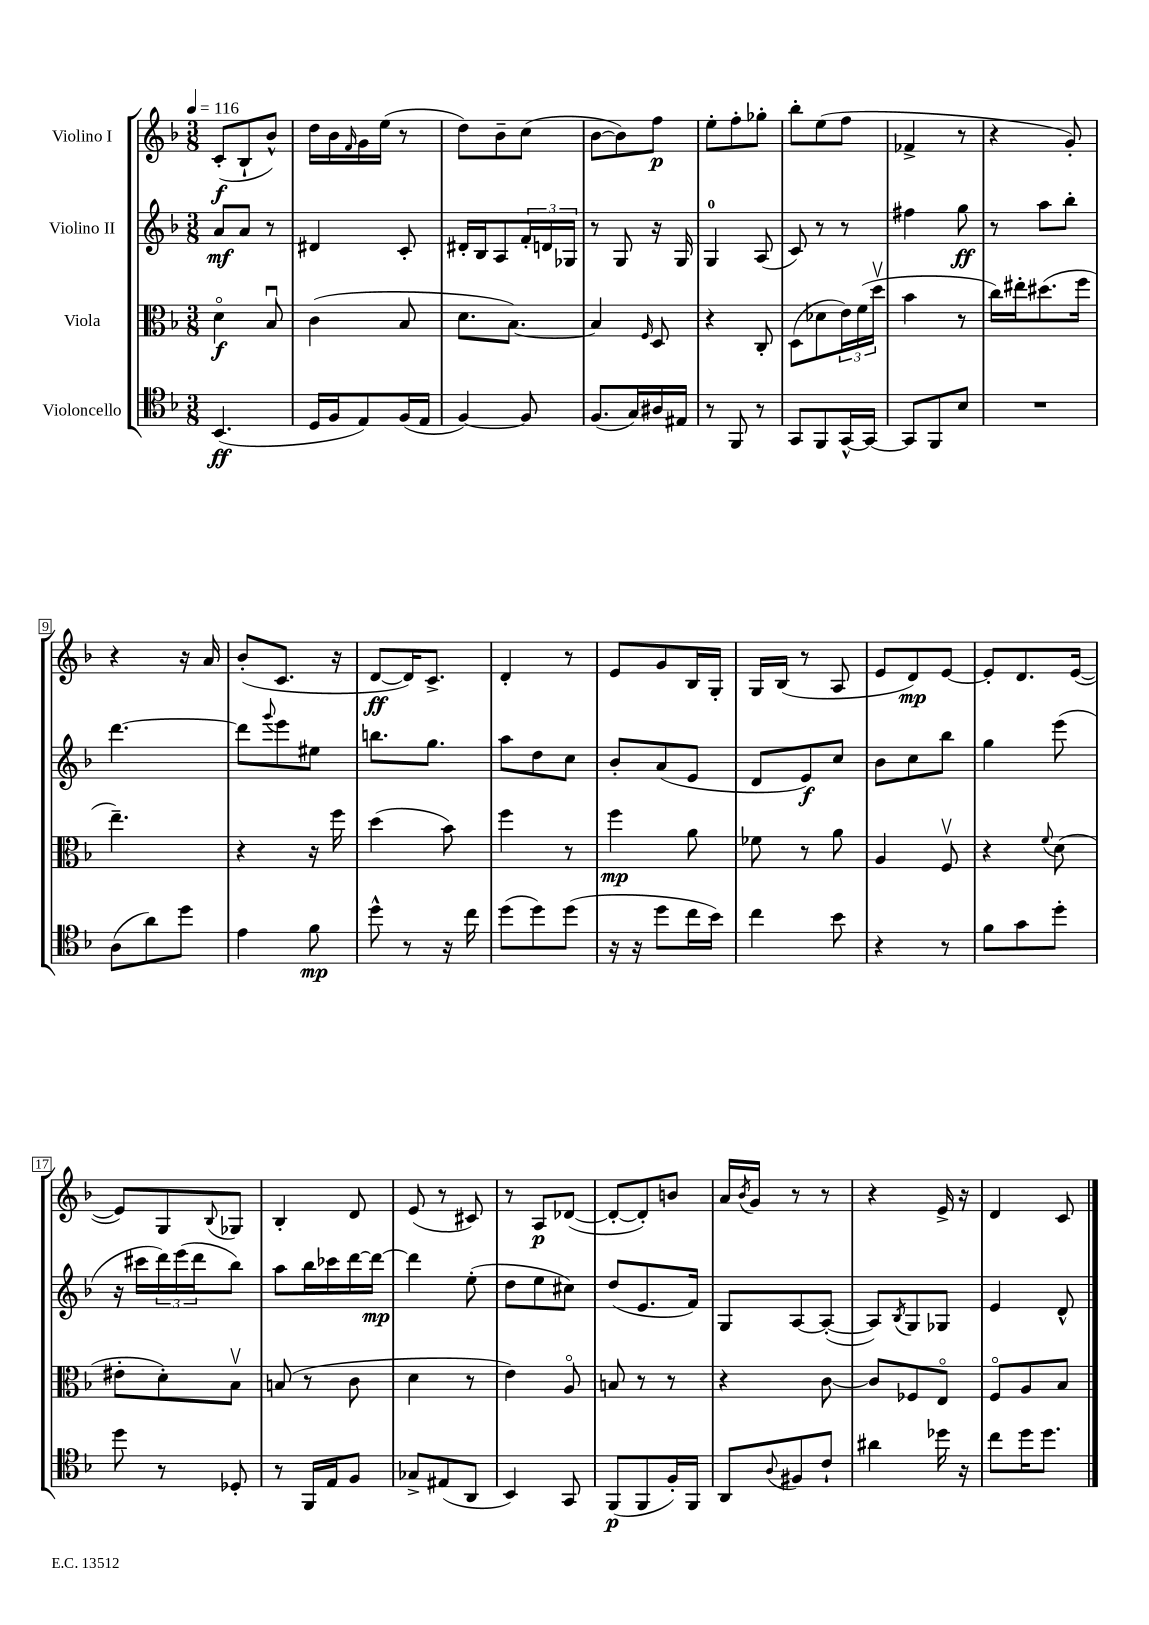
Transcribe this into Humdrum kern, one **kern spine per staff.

**kern	**kern	**kern	**kern
*staff4	*staff3	*staff2	*staff1
*clefC4	*clefC3	*clefG2	*clefG2
*k[b-]	*k[b-]	*k[b-]	*k[b-]
*M3/8	*M3/8	*M3/8	*M3/8
*MM116	*MM116	*MM116	*MM116
(4.BB-	4do	8a	(8c'
.	.	8a	8B-`
.	8B-u	8r	8b-^^)
=	=	=	=
16D	(4c	4d#	16dd
16F	.	.	16b-
.	.	.	16qqf
8E)	.	.	16g
.	.	.	(16ee
(16F	8B-	8c'	8r
16E	.	.	.
=	=	=	=
[4F)	8.d	16d#'	8dd)
.	.	16B-	.
.	.	8A	8b-~
.	[8.B-)	.	.
8F]	.	24f'	(8cc
.	.	24d	.
.	.	24G-	.
=	=	=	=
(8.F	4B-]	8r	[8b-
.	.	8G	8b-])
16G)	.	.	.
.	16qqF	.	.
16A#	8D	16r	8ff
16E#	.	16G	.
=	=	=	=
8r	4r	4G	8ee'
8FF	.	.	8ff'
8r	8C'	(8A	8gg-'
=	=	=	=
8GG	(8D	8c)	8bb-'
8FF	8d-	8r	(8ee
[16GG^^	24e)	8r	8ff
.	(24f	.	.
16GG_	.	.	.
.	24ddv	.	.
=	=	=	=
8GG]	4b-	4ff#	4f-^
8FF	.	.	.
8B-	8r	8gg	8r
=	=	=	=
4.r	16cc)	8r	4r
.	16ee#'	.	.
.	(8.dd#	8aa	.
.	.	8bb-'	8g')
.	16ff	.	.
=	=	=	=
(8A	4.ee~)	[4.ddd	4r
8a)	.	.	.
8dd	.	.	16r
.	.	.	16a
=	=	=	=
4e	4r	8ddd]	(8b-'
.	.	8qqggg	.
.	.	8eee	8.c
8f	16r	8ee#	.
.	16ff	.	16r
=	=	=	=
8dd^^	(4dd	8.bb	[8d
8r	.	.	16d])
.	.	8.gg	8.c^
16r	8b-)	.	.
16cc	.	.	.
=	=	=	=
(8dd	4ff	8aa	4d'
8dd)	.	8dd	.
(8dd	8r	8cc	8r
=	=	=	=
16r	4ff	8b-'	8e
16r	.	.	.
8dd	.	(8a	8g
16cc	8a	8e	16B-
16b-)	.	.	16G'
=	=	=	=
4cc	8f-	8d	16G
.	.	.	(16B-
.	8r	8e)	8r
8b-	8a	8cc	8A
=	=	=	=
4r	4A	8b-	8e
.	.	8cc	8d)
8r	8Fv	8bb-	[8e
=	=	=	=
8f	4r	4gg	8e']
8g	.	.	8.d
.	8qqf	.	.
8dd'	(8d	(8eee	.
.	.	.	([16e
=	=	=	=
8dd	8e#'	16r	8e])
.	.	16ccc#	.
8r	8d')	24ddd)	8G
.	.	(24eee	.
.	.	24ddd	.
.	.	.	8qqB-
8D-'	8B-v	8bb-)	8G-
=	=	=	=
8r	(8B	8aa	4B-'
16FF	8r	16bb-	.
16E	.	16ccc-	.
8F	8c	[16ddd	8d
.	.	16ddd_	.
=	=	=	=
8G-^	4d	4ddd]	(8e
(8E#	.	.	8r
8AA	8r	(8ee'	8c#)
=	=	=	=
4BB-)	4e)	8dd	8r
.	.	8ee	8A
8GG	8Ao	8cc#)	([8d-
=	=	=	=
(8FF	8B	(8dd	8d-'_
8FF	8r	8.e	8d-'])
16F')	8r	.	8b
16FF	.	16f)	.
=	=	=	=
8AA	4r	8G	16a
.	.	.	8qb-
.	.	.	16g
8qqA	.	.	.
8F#	.	[8A	8r
8c`	[8c	(8A'_	8r
=	=	=	=
4a#	8c]	8A])	4r
.	.	8qB-	.
.	8F-	8G	.
16dd-	8Eo	8G-	16e^
16r	.	.	16r
=	=	=	=
8cc	8Fo	4e	4d
16dd	8A	.	.
8.dd	.	.	.
.	8B-	8d^^	8c
==	==	==	==
*-	*-	*-	*-
